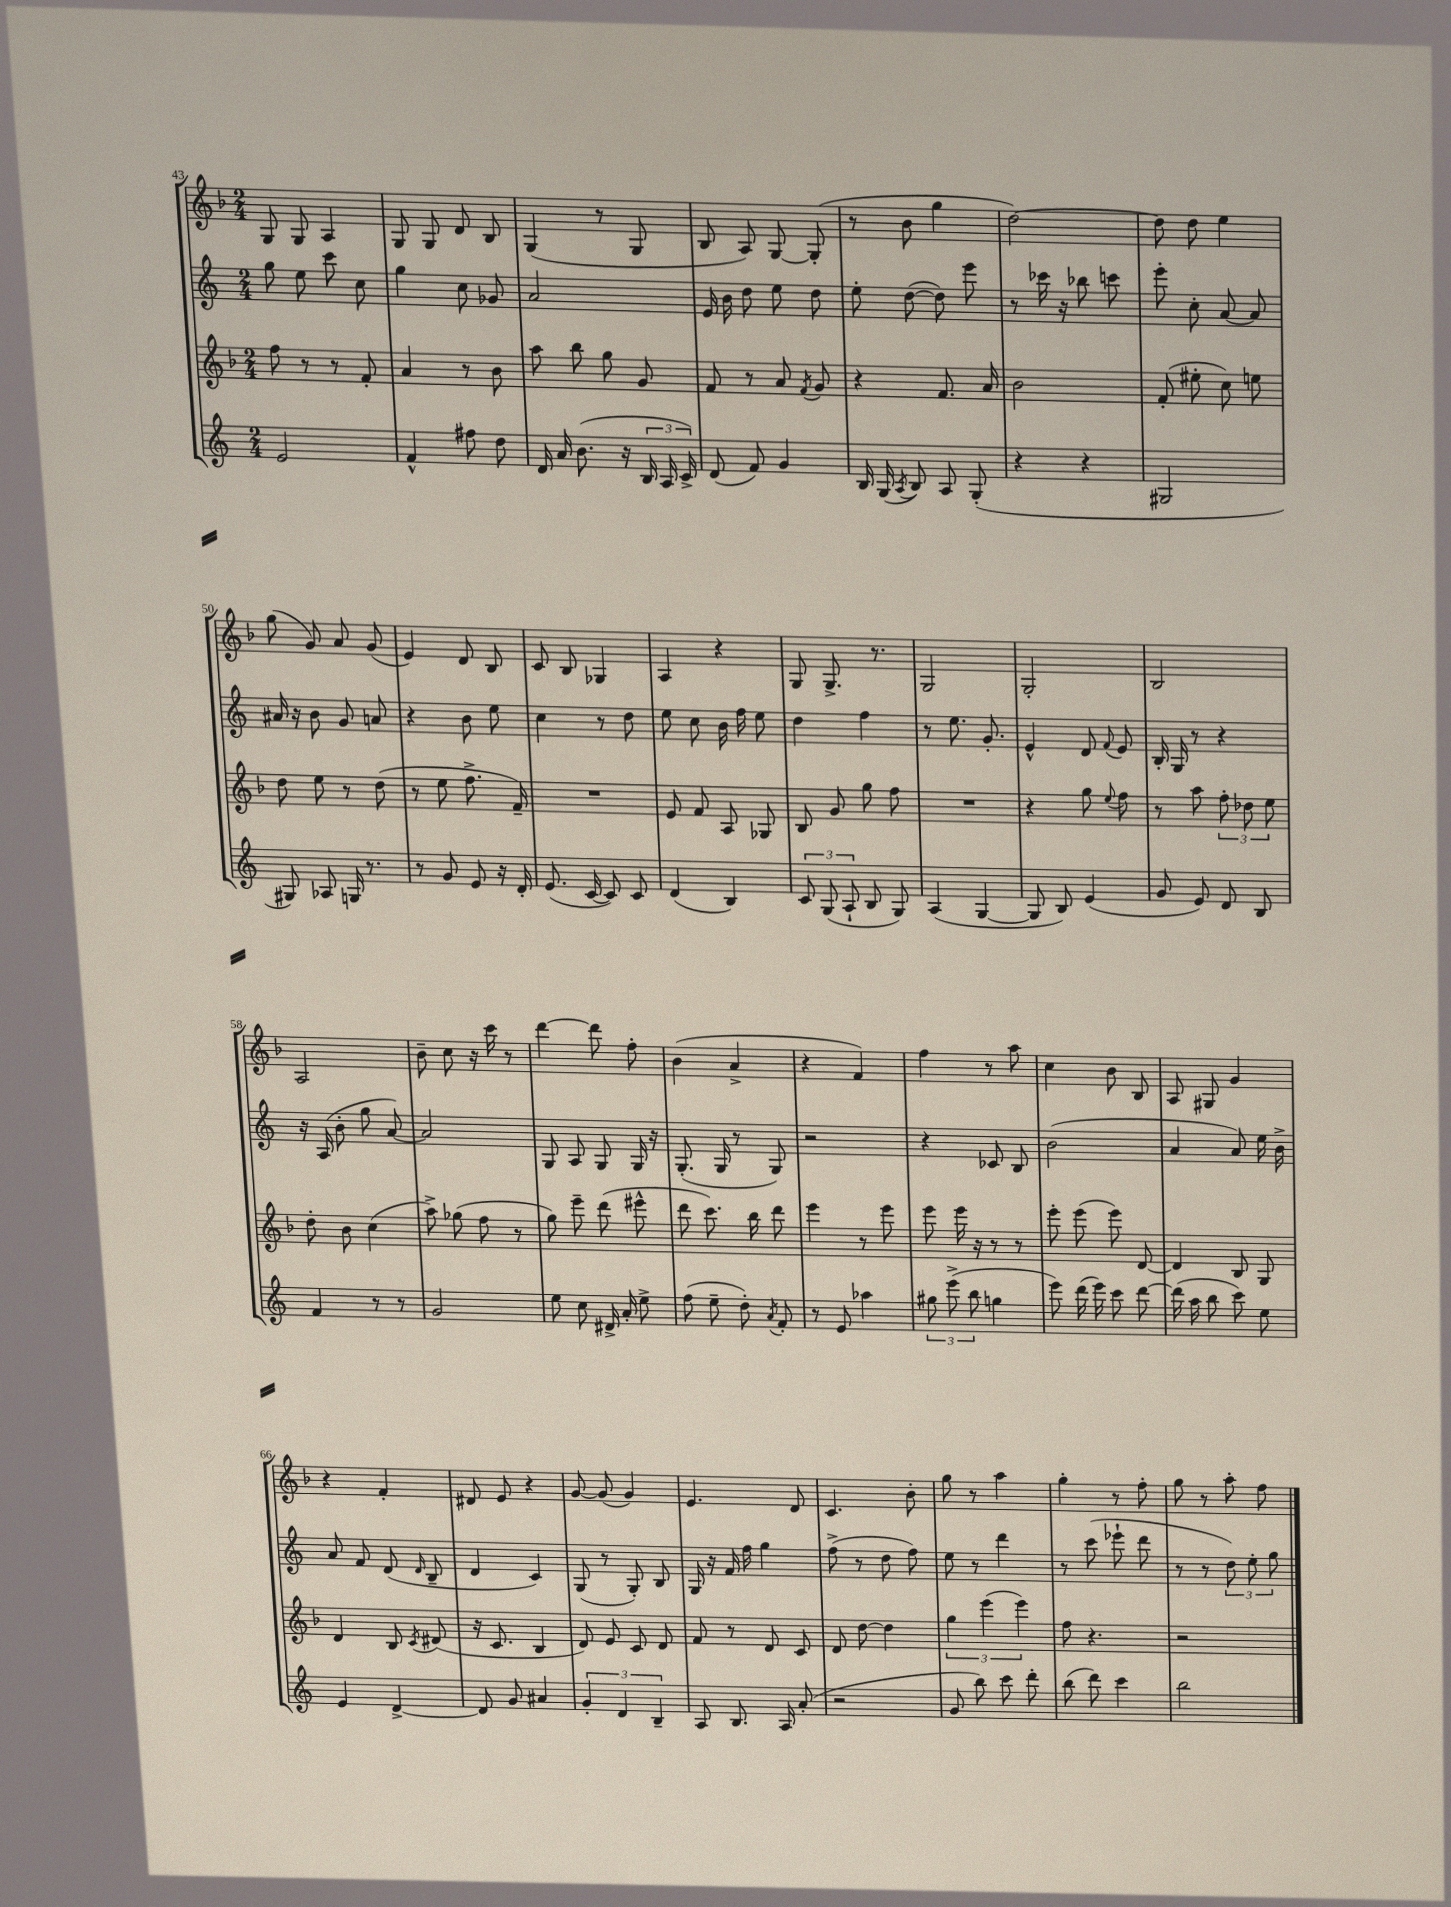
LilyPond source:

<<
\new StaffGroup <<
\new Staff = "s0" {
    \clef treble \key f \major \numericTimeSignature \time 2/4
    \autoBeamOff g8 g8 a4 |
    g8 g8 d'8 bes8 |
    g4( r8 g8 |
    bes8 a8) g8~ g8-.( |
    r8 bes'8 g''4 |
    d''2~) |
    d''8 d''8 e''4 |
    g''8( g'8) a'8 g'8( |
    e'4) d'8 bes8 |
    c'8 bes8 ges4 |
    a4 r4 |
    g8 g8.-> r8. |
    g2 |
    g2-. |
    bes2 |
    a2 |
    bes'8-- c''8 r16 c'''16 r8 |
    d'''4~ d'''8 f''8-. |
    bes'4( a'4-> |
    r4 f'4) |
    f''4 r8 a''8 |
    c''4 bes'8 bes8 |
    a8 gis8 g'4 |
    r4 f'4-. |
    dis'8 e'8 r4 |
    g'8~ g'8( g'4) |
    e'4. d'8 |
    c'4. bes'8-. |
    g''8 r8 a''4 |
    g''4-. r8 f''8-. |
    g''8 r8 a''8-. f''8 \bar "|." |
}
\new Staff = "s1" {
    \clef treble \key c \major \numericTimeSignature \time 2/4
    \autoBeamOff g''8 e''8 c'''8 c''8 |
    g''4 c''8 ges'8 |
    a'2 |
    e'16 b'16 d''8 e''8 d''8 |
    e''8-. d''8~( d''8) e'''8 |
    r8 ces'''16 r16 bes''8 c'''8 |
    e'''8-. c''8-. a'8~ a'8 |
    ais'16 r16 b'8 g'8 a'8 |
    r4 b'8 e''8 |
    c''4 r8 d''8 |
    e''8 c''8 b'16 f''16 e''8 |
    d''4 f''4 |
    r8 e''8. g'8.-. |
    e'4-^ d'8 \appoggiatura { f'8 } e'8 |
    b16-. g16 r8 r4 |
    r16 a16( b'8-. g''8 a'8~) |
    a'2 |
    g8 a8 g8 g16 r16 |
    g8.-.( g16 r8 g8) |
    r2 |
    r4 ces'8 b8 |
    b'2( |
    a'4 a'8) e''16 b'16-> |
    a'8 f'8 d'8( \grace { d'16 } b8-- |
    d'4 c'4) |
    g8( r8 g8-.) b8 |
    g16 r16 f'16 f''16 g''4 |
    f''8->( r8 d''8 f''8) |
    e''8 r8 d'''4 |
    r8 c'''8( ees'''8-! d'''8 |
    r8 r8 \tuplet 3/2 { d''8) e''8-. g''8 } \bar "|." |
}
\new Staff = "s2" {
    \clef treble \key f \major \numericTimeSignature \time 2/4
    \autoBeamOff f''8 r8 r8 f'8-. |
    a'4 r8 bes'8 |
    a''8 bes''8 g''8 g'8 |
    f'8 r8 a'8 \acciaccatura { f'8 } g'8 |
    r4 f'8. a'16 |
    bes'2 |
    f'8-.( eis''8-. c''8) e''8 |
    d''8 e''8 r8 d''8( |
    r8 e''8 f''8.-> f'16--) |
    R2 |
    e'8 f'8 a8 ges8 |
    bes8 g'8 g''8 f''8 |
    R2 |
    r4 g''8 \appoggiatura { e''8 } f''8 |
    r8 a''8 \tuplet 3/2 { f''8-. des''8 e''8 } |
    d''8-. bes'8 c''4( |
    a''8->) ges''8( f''8 r8 |
    g''8) e'''8-- d'''8( eis'''8-^ |
    d'''8 c'''8.) bes''16 d'''8 |
    e'''4 r8 e'''8 |
    e'''8 e'''16 r16 r8 r8 |
    e'''8-. e'''8( e'''8) d'8~ |
    d'4 bes8 g8 |
    d'4 bes8 \acciaccatura { c'8 } dis'8( |
    r16 c'8. bes4 |
    d'8) e'8 c'8 d'8 |
    f'8 r8 d'8 c'8 |
    d'8 d''8~ d''4 |
    \tuplet 3/2 { g''4 e'''4( e'''4) } |
    f''8 r4. |
    r2 \bar "|." |
}
\new Staff = "s3" {
    \clef treble \key c \major \numericTimeSignature \time 2/4
    \autoBeamOff e'2 |
    f'4-^ fis''8 d''8 |
    d'16 a'16 b'8.( r16 \tuplet 3/2 { b16 a16 c'16->) } |
    d'8( f'8) g'4 |
    b16 g16( \acciaccatura { a8 } b8) a8 g8-.( |
    r4 r4 |
    gis2 |
    gis8) aes8 g16 r8. |
    r8 g'8 e'8 r16 d'16-. |
    e'8.( c'16~ c'8) c'8 |
    d'4( b4) |
    \tuplet 3/2 { c'8 g8( a8-! } b8 g8) |
    a4( g4~ |
    g8 b8) e'4( |
    g'8 e'8) d'8 b8 |
    f'4 r8 r8 |
    g'2 |
    e''8 c''8 dis'16-> a'16-. e''8-> |
    f''8( e''8-- d''8-.) \acciaccatura { a'8 } f'8-. |
    r8 e'8 aes''4 |
    \tuplet 3/2 { gis''8 e'''8->( b''8 } g''4 |
    e'''8) d'''16( e'''16) c'''8 d'''8~ |
    d'''16( a''16 b''8 c'''8) e''8 |
    e'4 d'4~-> |
    d'8 g'8 ais'4 |
    \tuplet 3/2 { g'4-. d'4 b4-- } |
    a8 b8. a16 a'8-.( |
    r2 |
    g'8 b''8) c'''8 d'''8-. |
    b''8( d'''8) c'''4 |
    b''2 \bar "|." |
}
>>
>>
\layout { \context { \Score currentBarNumber = #43 } }
